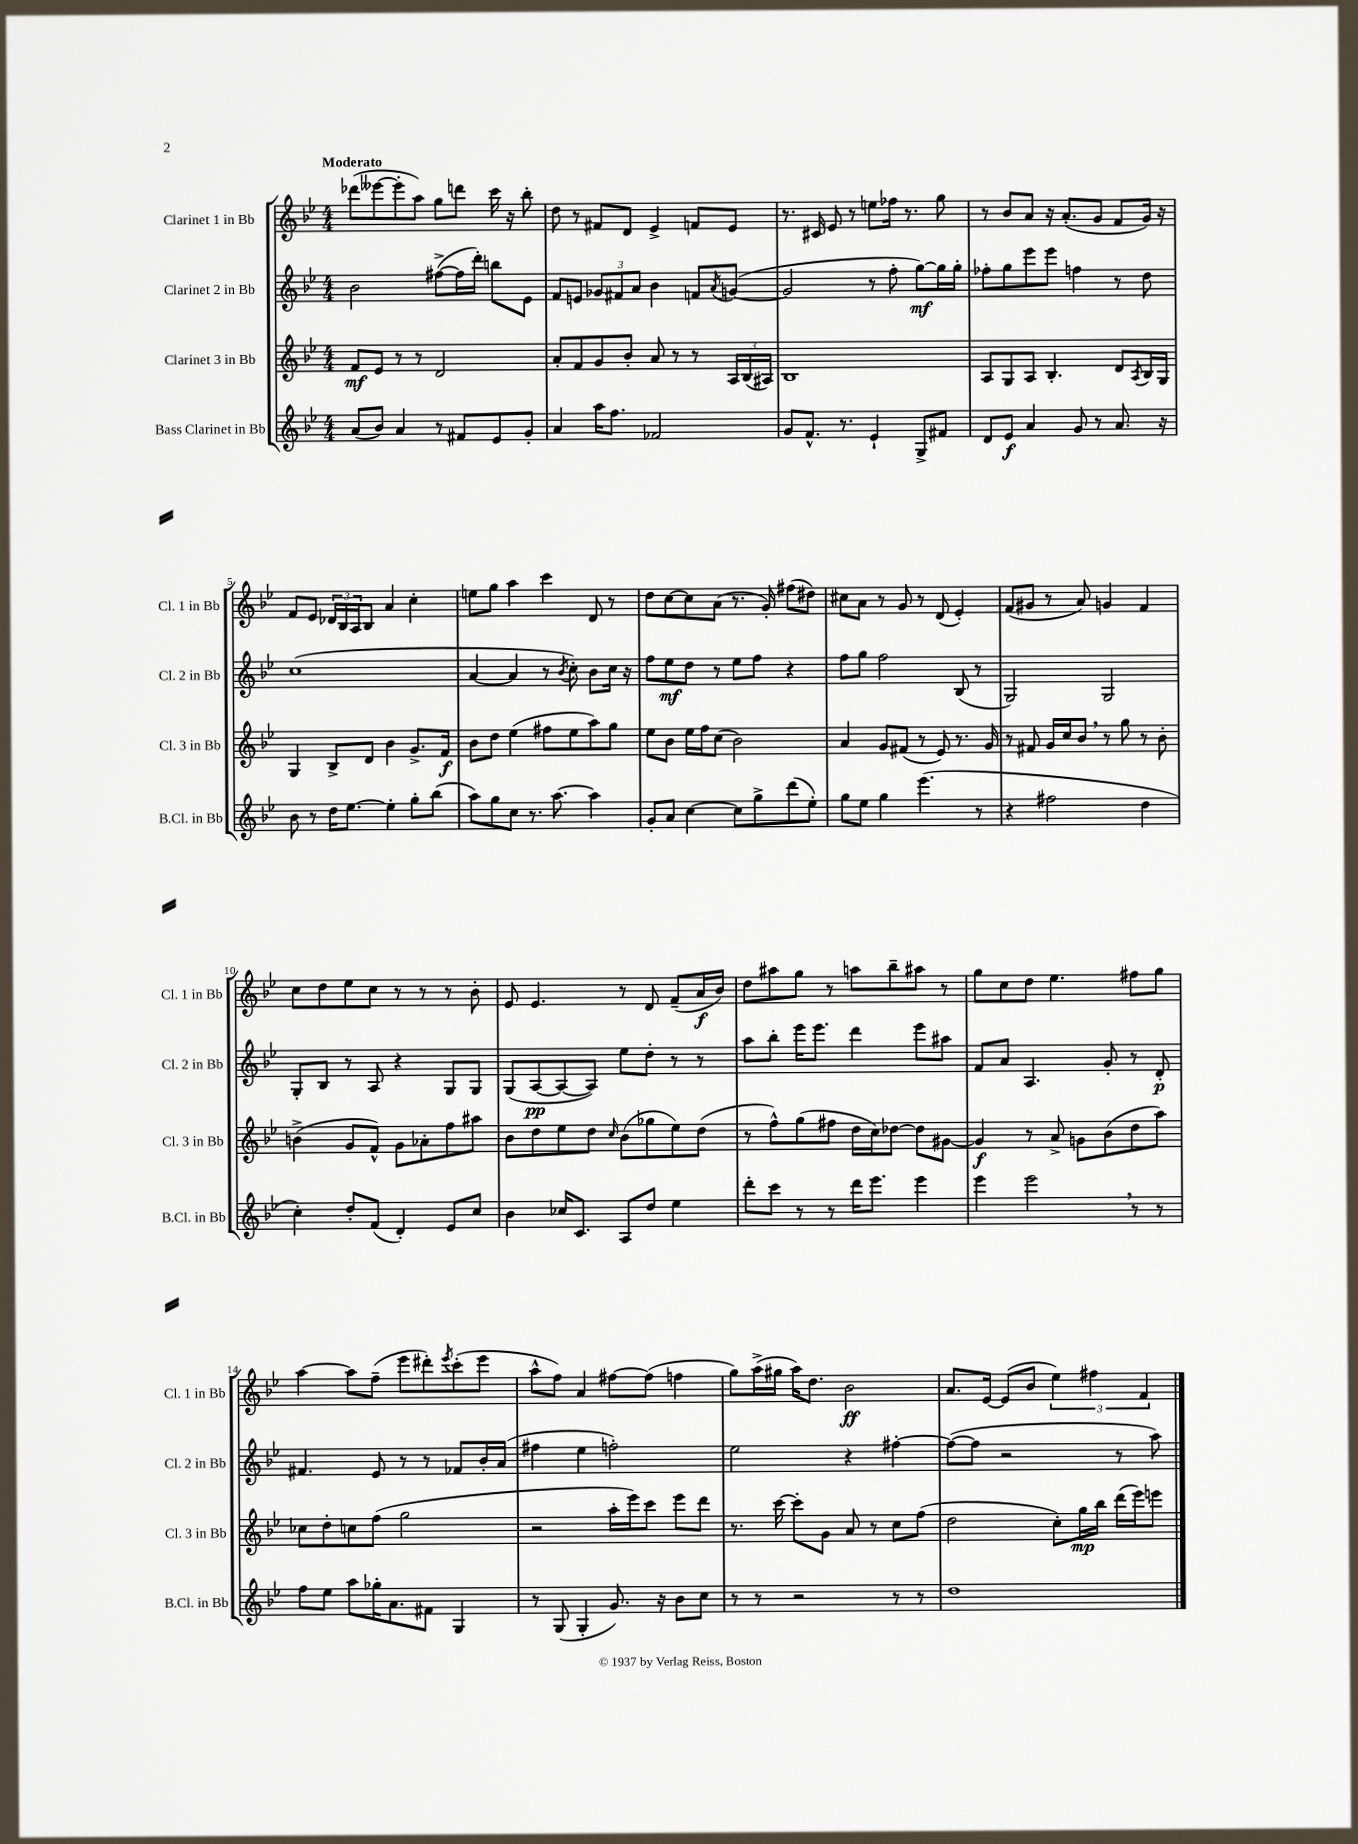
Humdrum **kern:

**kern	**kern	**kern	**kern
*staff4	*staff3	*staff2	*staff1
*clefG2	*clefG2	*clefG2	*clefG2
*k[b-e-]	*k[b-e-]	*k[b-e-]	*k[b-e-]
*M4/4	*M4/4	*M4/4	*M4/4
(8a	8f	2b-	(8ddd-
8b-)	8e-	.	[8eee--
4a	8r	.	8eee--']
.	8r	.	8aa)
8r	2d	([8ff#^	8gg
8f#	.	16ff#]	8ddd
.	.	16ddd')	.
8e-	.	8bb	16ccc
.	.	.	16r
8g'	.	8e-	8bb-'
=	=	=	=
4a	8a'	8f	8dd
.	8f	8e	8r
16aa	8g	12g-	8f#
8.ff	.	.	.
.	.	12f#	.
.	8b-'	.	8d
.	.	12a	.
2f-	8a	4b-	4e-^
.	8r	.	.
.	8r	8f	8f
.	.	8qa	.
.	24A	([8g	8e-
.	(24B-	.	.
.	24A#)	.	.
=	=	=	=
8g	1B-	2g]	8.r
8.f^^	.	.	.
.	.	.	16c#
.	.	.	8e-
8.r	.	.	.
.	.	.	8r
4e-`	.	8r	8ee
.	.	8ff'	16ff-
.	.	.	8.r
8G^	.	[8gg)	.
8f#	.	16gg]	8gg
.	.	16gg'	.
=	=	=	=
8d	8A	8ff-'	8r
8e-	8G	8gg	8b-
4a	8A	8eee-	8a
.	4.B-'	8eee-	16r
.	.	.	(8.a'
8g	.	4ff	.
8r	.	.	8g
8.a	8d	8r	8f
.	8qA	.	.
.	16B-	8dd	16g)
16r	16G	.	16r
=	=	=	=
8b-	4G	(1cc	8f
8r	.	.	8e-
16dd	8B-^	.	24d-
.	.	.	24B-
[8.ee-	.	.	.
.	.	.	24A
.	8d	.	8B-
4ee-']	4b-	.	4a
8gg'	8.g^	.	4cc'
(8bb-	.	.	.
.	16f	.	.
=	=	=	=
8aa)	8b-	[4a	8ee
8gg	8dd	.	8gg
8cc	(4ee-	4a]	4aa
8.r	.	.	.
.	8ff#	8r	4ccc
[8.aa	.	.	.
.	.	8qb-	.
.	8ee-	8cc')	.
4aa]	8aa)	8b-	8d
.	8gg	16cc	8r
.	.	16r	.
=	=	=	=
8g'	8ee-	8ff	8dd
8a	8b-	8ee-	[8cc
[4cc	16ee-	8dd	8cc]
.	16ff	.	.
.	(8cc	8r	(8a
8cc]	2b-)	8ee-	8.r
8gg^	.	8ff	.
.	.	.	16g')
(8ddd	.	4r	(8ff#
8ee-')	.	.	8dd#)
=	=	=	=
8gg	4a	8ff	8cc#
8ee-	.	8gg	8a
4gg	8g	2ff	8r
.	(8f#	.	8g
(4.eee-	8r	.	8r
.	8e-)	.	(8d
.	8.r	(8B-	4e-')
8r	.	8r	.
.	16g	.	.
=	=	=	=
4r	8r	2G)	(8f
.	8f#	.	8g#
2ff#	16g	.	8r
.	16cc	.	.
.	8b-	.	8a)
.	8r	2G	4g
.	8gg	.	.
4dd	8r	.	4f
.	8b-'	.	.
=	=	=	=
4cc')	(4b^	8G'	8cc
.	.	8B-	8dd
8dd'	8g	8r	8ee-
(8f	8f^^)	8A	8cc
4d')	8g	4r	8r
.	8a-'	.	8r
8e-	8ff	8G	8r
8cc	8aa#	8G	8b-'
=	=	=	=
4b-	8b-	(8G	8e-
.	8dd	[8A	4.e-
16cc-	8ee-	8A_	.
8.c	.	.	.
.	8dd	8A])	.
.	16qqcc	.	.
8A	(8b-	8ee-	8r
8dd	8gg-	8dd'	8d
4ee-	8ee-)	8r	(8f~
.	(8dd	8r	16a
.	.	.	16b-)
=	=	=	=
8ddd'	8r	8aa	8dd
8ccc	8ff^^)	8bb-'	8aa#
8r	(8gg	16eee-	8gg
.	.	8.eee-	.
8r	8ff#	.	8r
16ddd	16dd	4ddd	8aa
8.eee-	16cc)	.	.
.	[8dd-	.	8bb-~
4eee-	8dd-]	8eee-	8aa#
.	[8g#	8aa#	8r
=	=	=	=
4eee-	4g#]	8f	8gg
.	.	8a	8cc
2eee-	8r	4.A	8dd
.	8a^	.	4.ee-
.	8g	.	.
.	(8b-	8g'	.
8r	8dd	8r	8ff#
8r	8aa)	8d'	8gg
=	=	=	=
8ff	8cc-	4.f#	[4aa
8ee-	8dd'	.	.
8aa	8cc	.	8aa]
16gg-'	(8ff	8e-	(8ff~
8.a	.	.	.
.	2gg	8r	8eee-
8f#	.	8r	8ddd#')
.	.	.	8qeee-
4G	.	8f-	(8ccc'
.	.	16b-'	8eee-
.	.	(16a	.
=	=	=	=
8r	2r	4ff#	8aa^^
(8G	.	.	8ff)
4G'	.	4ee-	4a
8.g)	16aa'	2ff')	[8ff#
.	16eee-)	.	.
.	8ccc	.	(8ff#]
16r	.	.	.
8b-	8eee-	.	4ff
8cc	8ddd	.	.
=	=	=	=
8r	8.r	2ee-	8gg)
8r	.	.	(16aa^
.	[16ccc	.	16gg#
2r	8ccc']	.	16aa)
.	.	.	8.dd
.	8g	.	.
.	8a	4r	2b-
.	8r	.	.
8r	8cc	[4ff#'	.
8r	(8ff	.	.
=	=	=	=
1dd	2dd	(8ff#_	8.a
.	.	8ff#]	.
.	.	.	[16e-
.	.	2r	(8e-]
.	.	.	8b-
.	8cc')	.	6ee-)
.	16gg	.	.
.	.	.	6ff#
.	16bb-	.	.
.	(16ddd	8r	.
.	16eee-)	.	.
.	.	.	6f
.	8eee	8aa)	.
==	==	==	==
*-	*-	*-	*-
